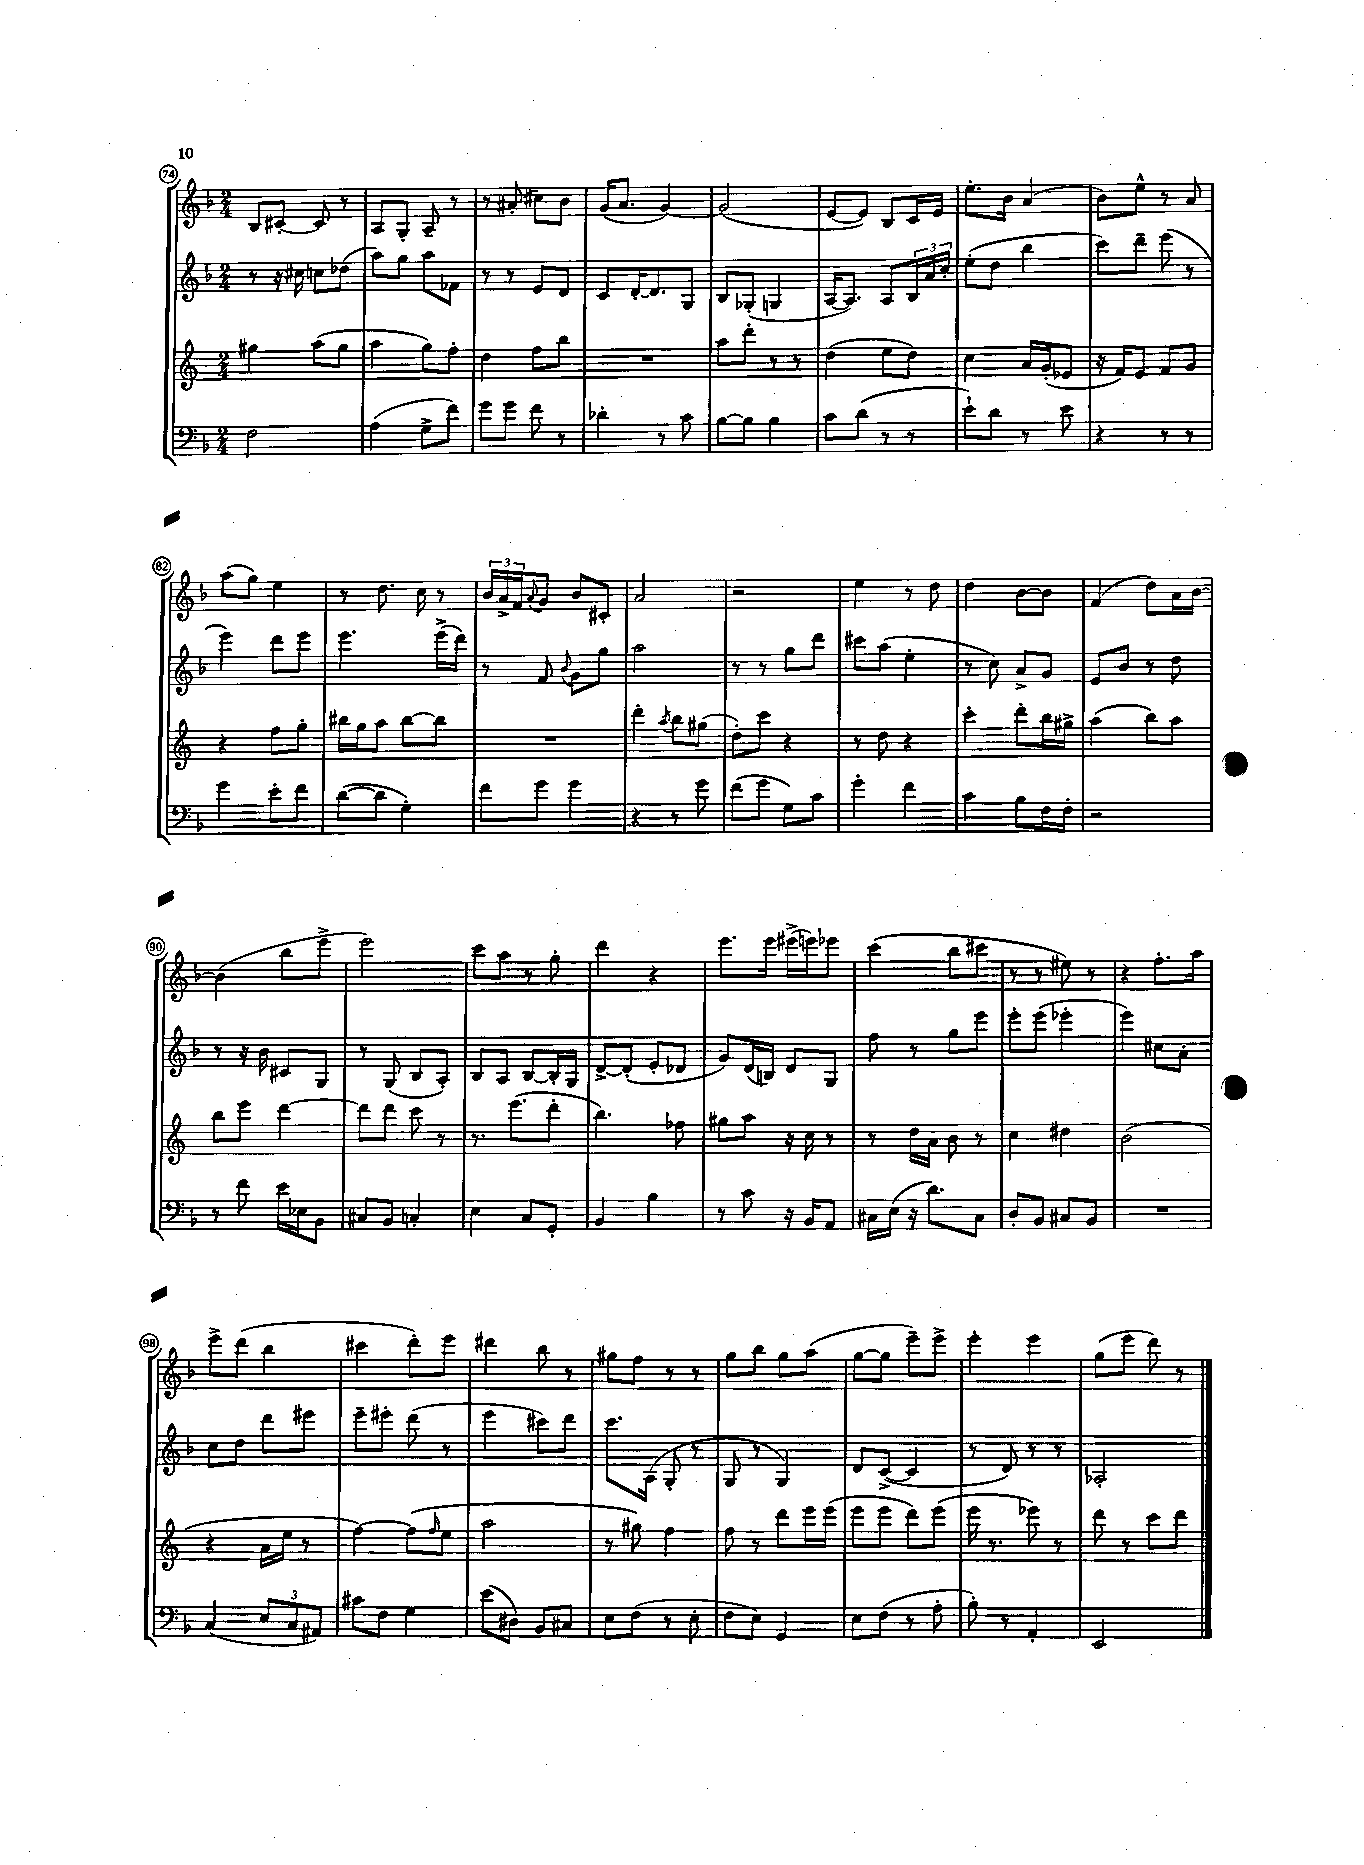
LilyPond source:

<<
\new StaffGroup <<
\new Staff = "s0" {
    \clef treble \key f \major \numericTimeSignature \time 2/4
    bes8 cis'8~-. cis'8 r8 |
    a8 g8-. a8-- r8 |
    r8 ais'8-.( cis''8) bes'8 |
    g'16( a'8. g'4~) |
    g'2( |
    e'8~ e'8) bes8 c'16 e'16 |
    e''8.-. bes'16 a'4( |
    bes'8) e''8-^ r8 a'8 |
    a''8( g''8) e''4 |
    r8 d''8. c''16 r8 |
    \tuplet 3/2 { bes'16 a'16-> f'16 } \appoggiatura { a'8 } g'8 bes'8 cis'8-. |
    a'2 |
    r2 |
    e''4 r8 d''8 |
    d''4 bes'8~ bes'8 |
    f'4( d''8) a'16 bes'16~ |
    bes'4( bes''8 e'''8-> |
    e'''2) |
    c'''8 a''8 r8 g''8-. |
    d'''4 r4 |
    e'''8. e'''16 eis'''16->( e'''16) ees'''8 |
    c'''4( bes''8 cis'''8 |
    r8 r8 eis''8) r8 |
    r4 f''8.-. a''16 |
    e'''8-> d'''8( bes''4 |
    cis'''4 d'''8-.) e'''8 |
    dis'''4 bes''8 r8 |
    gis''8 f''8 r8 r8 |
    g''8 bes''8 g''8 a''8( |
    g''8~ g''8 e'''8--) e'''8-> |
    e'''4-. e'''4 |
    g''8( e'''8 d'''8) r8 \bar "|." |
}
\new Staff = "s1" {
    \clef treble \key f \major \numericTimeSignature \time 2/4
    r8 r16 cis''16 c''8 des''8( |
    a''8) g''8 a''8 fes'8 |
    r8 r8 e'8 d'8 |
    c'8 d'16~-. d'8. g8 |
    bes8 ges8-.( g4 |
    a16~ a8.) a8 \tuplet 3/2 { bes16 a'16 c''16-. } |
    e''8-.( d''8 bes''4 |
    c'''8) d'''8-- e'''8( r8 |
    e'''4) d'''8 e'''8 |
    e'''4. e'''16->( d'''16) |
    r8 f'8 \appoggiatura { bes'8 } g'8 g''8 |
    a''2 |
    r8 r8 g''8 d'''8 |
    cis'''8 a''8( e''4-. |
    r8 c''8) a'8-> g'8 |
    e'8 bes'8 r8 d''8 |
    r8 r16 bes'16 cis'8 g8 |
    r8 g8( bes8 a8-.) |
    bes8 a8 bes8~ bes16-. g16 |
    d'8~-> d'8-.( e'8-. des'8 |
    g'8) d'16( b16) d'8 g8 |
    f''8 r8 g''8 e'''8 |
    e'''8-. e'''8( ees'''4-. |
    e'''4) cis''8 a'8-. |
    c''8 d''8 d'''8 eis'''8 |
    e'''8-- eis'''8-. d'''8( r8 |
    e'''4 cis'''8) d'''8 |
    c'''8. a16( g8-. r8 |
    g8 r8 g4) |
    d'8 c'8~->( c'4 |
    r8 d'8) r8 r8 |
    aes2-. \bar "|." |
}
\new Staff = "s2" {
    \clef treble \key c \major \numericTimeSignature \time 2/4
    gis''4 a''8( gis''8 |
    a''4 g''8) f''8-. |
    d''4 f''8 b''8 |
    R2 |
    a''8 d'''8-. r8 r8 |
    d''4( e''8 d''8) |
    c''4 a'16 g'16-.( ees'8 |
    r16 f'16) e'8 f'8 g'8 |
    r4 f''8 g''8-. |
    bis''16 g''16 a''8 bis''8~ bis''8 |
    R2 |
    d'''4-. \acciaccatura { a''8 } b''8 gis''8( |
    d''8-.) c'''8 r4 |
    r8 d''8 r4 |
    c'''4-. d'''8-. b''16 gis''16-> |
    a''4( b''8) a''8 |
    b''8 e'''8 d'''4~ |
    d'''8 d'''8 c'''8 r8 |
    r8. e'''8.( d'''8-. |
    b''4.) fes''8 |
    gis''8 a''8 r16 c''16 r8 |
    r8 d''16 a'16 b'8 r8 |
    c''4 dis''4 |
    b'2( |
    r4 a'16 e''16 r8 |
    f''4~) f''8( \grace { f''16 } e''8 |
    a''2 |
    r8 gis''8) f''4 |
    f''8 r8 d'''8 e'''16 e'''16( |
    e'''8 e'''8 d'''8) e'''8( |
    e'''16 r8. ees'''8) r8 |
    d'''8 r8 c'''8 d'''8 \bar "|." |
}
\new Staff = "s3" {
    \clef bass \key f \major \numericTimeSignature \time 2/4
    f2 |
    a4( g8-> f'8) |
    g'8 g'8 f'8 r8 |
    des'4-. r8 c'8 |
    bes8~ bes8 bes4 |
    c'8 d'8( r8 r8 |
    e'8-!) d'8 r8 e'8 |
    r4 r8 r8 |
    g'4 e'8-. f'8 |
    d'8~( d'8 g4-.) |
    f'8 g'8 g'4 |
    r4 r8 g'8 |
    f'8( g'8 g8) c'8 |
    g'4-. f'4 |
    c'4 bes8 f16 f16-. |
    r2 |
    r8 f'8 e'16 ees16 bes,8 |
    cis8 bes,8 c4-. |
    e4 c8 g,8-. |
    bes,4 bes4 |
    r8 c'8 r16 bes,16 a,8 |
    cis16 e16( r16 d'8.) cis8 |
    d8-. bes,8 cis8 bes,8 |
    R2 |
    c4( \tuplet 3/2 { e8 c8 ais,8) } |
    cis'8 f8 g4 |
    e'8( dis8) bes,8 cis8 |
    e8 f8( r8 e8-. |
    f8 e8) g,4 |
    e8 f8( r8 a8-. |
    bes8-.) r8 a,4-. |
    e,2 \bar "|." |
}
>>
>>
\layout { \context { \Score currentBarNumber = #74 \override BarNumber.stencil = #(make-stencil-circler 0.1 0.3 ly:text-interface::print) } }
